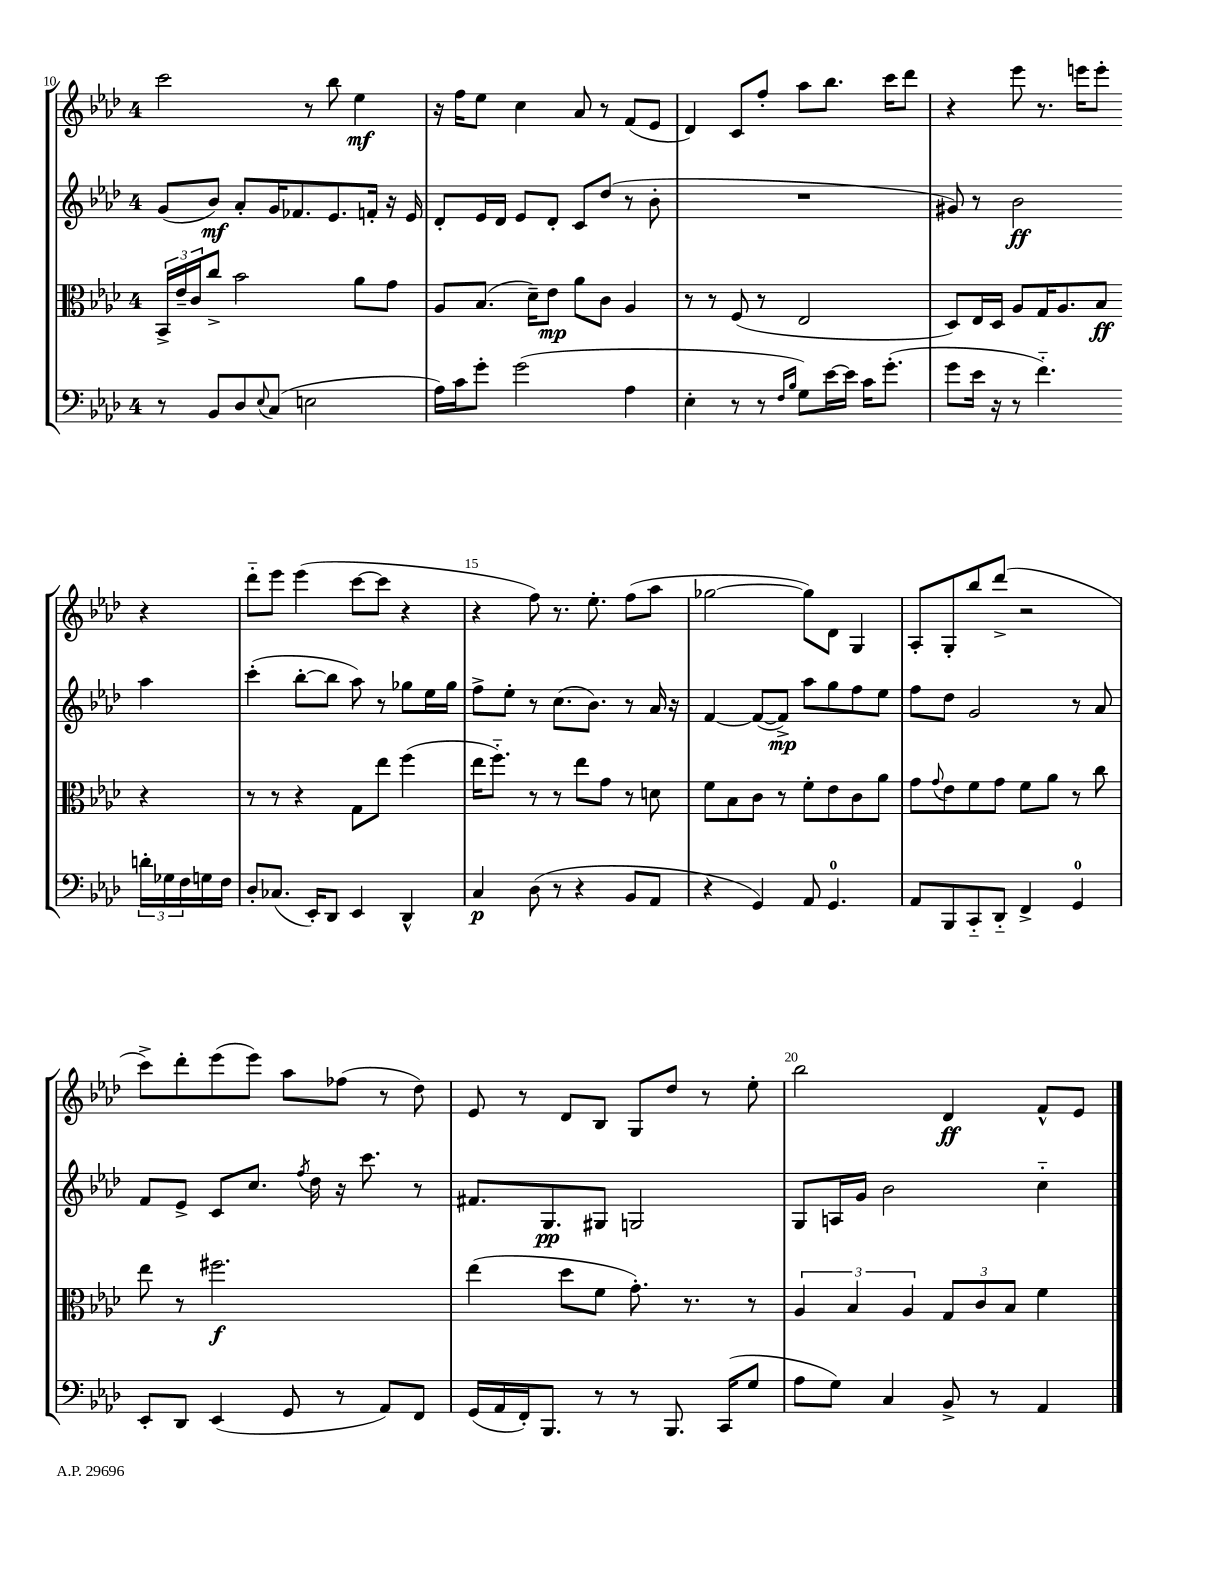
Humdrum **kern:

**kern	**kern	**kern	**kern
*staff4	*staff3	*staff2	*staff1
*clefF4	*clefC3	*clefG2	*clefG2
*k[b-e-a-d-]	*k[b-e-a-d-]	*k[b-e-a-d-]	*k[b-e-a-d-]
*M4/4	*M4/4	*M4/4	*M4/4
8r	24BB-^/LL	(8g/L	2ccc\
.	24e-~/	.	.
.	24c/J	.	.
8BB-/L	8cc^/J	8b-/J)	.
8D-/	2b-\	8a-'/L	.
8qqE-/	.	.	.
(8C/J	.	16g/K	.
.	.	8.f-/	.
2E\	.	.	8r
.	.	8.e-/	8bb-\
.	8a-\L	.	4ee-\
.	.	16f'/Jk	.
.	8g\J	16r	.
.	.	16e-/	.
=	=	=	=
16A-\LL)	8A-/L	8d-'/L	16r
16c\J	.	.	16ff\LK
8g'\J	(8.B-/J	16e-/L	8ee-\J
.	.	16d-/JJ	.
(2g\	.	8e-/L	4cc\
.	16d-~\LK)	.	.
.	8e-\J	8d-'/J	.
.	8a-\L	8c/L	8a-/
.	8c\J	(8dd-/J	8r
4A-\	4A-/	8r	(8f/L
.	.	8b-'\	8e-/J
=	=	=	=
4E-'\	8r	1r	4d-/)
.	8r	.	.
8r	(8F/	.	8c/L
8r	8r	.	8ff'/J
16qqF/LL	.	.	.
16qqB-/JJ	.	.	.
8G\L)	2E-/	.	8aa-\L
[16e-\L	.	.	8.bb-\J
16e-\]JJ	.	.	.
16c\LK	.	.	.
(8.g'\J	.	.	16ccc\LK
.	.	.	8ddd-\J
=	=	=	=
8g\L	8D-/L)	8g#/)	4r
16e-\Jk	16E-/L	8r	.
16r	16D-/JJ	.	.
8r	8A-/L	2b-\	8eee-\
4.f'~\)	16G/K	.	8.r
.	8.A-/	.	.
.	.	.	16eee\LK
.	8B-/J	.	8eee'\J
24d'\LL	4r	4aa-\	4r
24G-\	.	.	.
24F\	.	.	.
16G\	.	.	.
16F\JJ	.	.	.
=	=	=	=
8D-'/L	8r	(4ccc'\	8ddd-'~\L
(8.C-/J	8r	.	8eee-\J
.	4r	[8bb-'\L	(4eee-\
16EE-'/LK)	.	.	.
8DD-/J	.	8bb-\]J	.
4EE-/	8G\L	8aa-\)	[8ccc\L
.	8ee-\J	8r	8ccc\]J
4DD-^^/	(4ff\	8gg-\L	4r
.	.	16ee-\L	.
.	.	16gg-\JJ	.
=	=	=	=
4C/	16ee-\LK	8ff^\L	4r
.	8.ff'~\J)	.	.
.	.	8ee-'\J	.
(8D-\	8r	8r	8ff\)
8r	8r	(8.cc\L	8.r
4r	8ee-\L	.	.
.	.	8.b-\J)	8.ee-'\
.	8g\J	.	.
8BB-/L	8r	8r	(8ff\L
8AA-/J	8d\	16a-/	8aa-\J
.	.	16r	.
=	=	=	=
4r	8f\L	[4f/	[2gg-\
.	8B-\	.	.
4GG/)	8c\J	(8f/_L	.
.	8r	8f^/]J)	.
8AA-/	8f'\L	8aa-\L	8gg-\]L)
4.GG/	8e-\	8gg\	8d-\J
.	8c\	8ff\	4G/
.	8a-\J	8ee-\J	.
=	=	=	=
8AA-/L	8g\L	8ff\L	8A-'/L
.	8qqg/	.	.
8BBB-/	8e-\	8dd-\J	8G'/
8CC'~/	8f\	2g/	8bb-/
8DD-'~/J	8g\J	.	(8ddd-^/J
4FF^/	8f\L	.	2r
.	8a-\J	.	.
4GG/	8r	8r	.
.	8cc\	8a-/	.
=	=	=	=
8EE-'/L	8ee-\	8f/L	8ccc^\L)
8DD-/J	8r	8e-^/J	8ddd-'\
(4EE-/	2.ff#\	8c/L	(8eee-\
.	.	8.cc/J	8eee-\J)
8GG/	.	.	8aa-\L
.	.	8qff/	.
.	.	16dd-\	.
8r	.	16r	(8ff-\J
.	.	8.ccc\	.
8AA-/L)	.	.	8r
8FF/J	.	8r	8dd-\)
=	=	=	=
(16GG/LL	(4ee-\	8.f#/L	8e-/
16AA-/	.	.	.
16FF'/J)	.	.	8r
8.BBB-/J	.	8.G/	.
.	8dd-\L	.	8d-/L
8r	8f\J	8G#/J	8B-/J
8r	8.g'\)	2G/	8G/L
8.BBB-/	.	.	8dd-/J
.	8.r	.	.
.	.	.	8r
(16CC/LK	.	.	.
8G/J	8r	.	8ee-'\
=	=	=	=
8A-\L	6A-/	8G/L	2bb-\
8G\J)	.	16A/L	.
.	6B-/	.	.
.	.	16g/JJ	.
4C/	.	2b-\	.
.	6A-/	.	.
8BB-^/	12G/L	.	4d-/
.	12c/	.	.
8r	.	.	.
.	12B-/J	.	.
4AA-/	4f\	4cc'~\	8f^^/L
.	.	.	8e-/J
==	==	==	==
*-	*-	*-	*-
